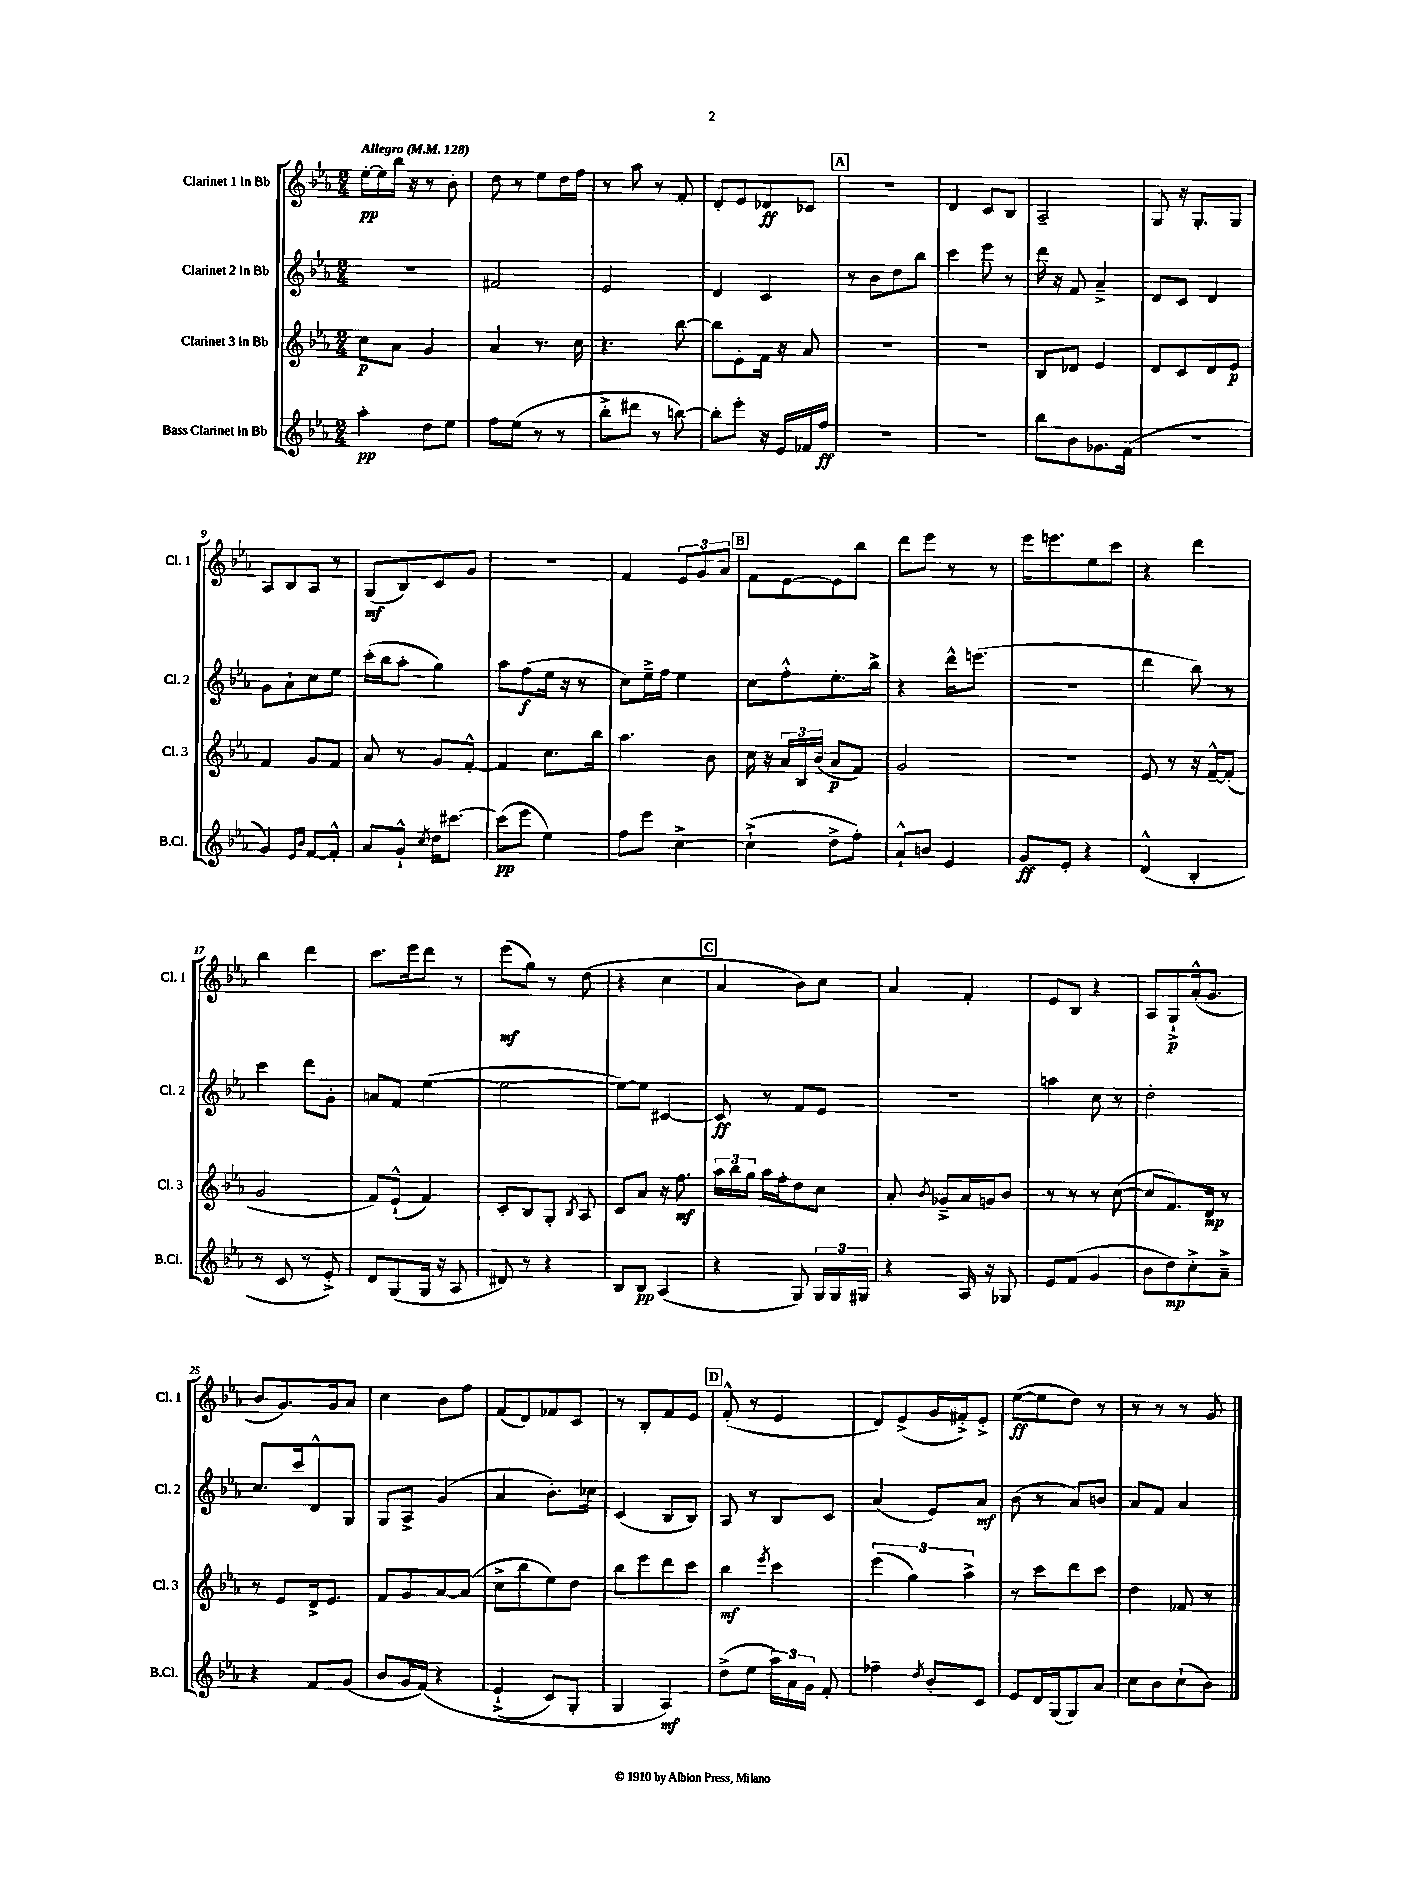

**kern	**kern	**kern	**kern
*staff4	*staff3	*staff2	*staff1
*clefG2	*clefG2	*clefG2	*clefG2
*k[b-e-a-]	*k[b-e-a-]	*k[b-e-a-]	*k[b-e-a-]
*M2/4	*M2/4	*M2/4	*M2/4
*MM128	*MM128	*MM128	*MM128
4aa-'	8cc	2r	[16ee-'
.	.	.	16ee-]
.	8a-	.	16bb-
.	.	.	16r
8dd	4g	.	8r
8ee-	.	.	8b-'
=	=	=	=
8ff	4a-	2f#	8dd
(8ee-	.	.	8r
8r	8.r	.	8ee-
8r	.	.	16dd
.	16cc	.	16ff
=	=	=	=
8bb-'^	4.r	2e-	8r
8ddd#	.	.	8aa-
8r	.	.	8r
[8bb)	[8bb-	.	8f'
=	=	=	=
8bb']	8bb-]	4d	8d'
8eee-'	8e-'	.	8e-
16r	16f	4c	8d-
16e-	16r	.	.
16f-	8a-	.	8c-
16ff	.	.	.
=	=	=	=
2r	2r	8r	2r
.	.	8b-	.
.	.	8dd	.
.	.	8bb-	.
=	=	=	=
2r	2r	4ccc	4d
.	.	8eee-	8c
.	.	8r	8B-
=	=	=	=
8bb-	8B-	16ddd	2A-~
.	.	16r	.
8b-	8d-	8f	.
8.g-	4e-	4a-~^	.
(16f	.	.	.
=	=	=	=
2r	8d	8d	8G
.	8c	8c	16r
.	.	.	8.G'
.	8d	4d	.
.	8e-	.	8G
=	=	=	=
4g)	4f	8g	8A-
.	.	8a-`	8B-
16qqe-	.	.	.
16qqb-	.	.	.
[8f	8g	8cc	8A-
8f'^^]	8f	8ee-	8r
=	=	=	=
8a-	8a-	(16ccc'	(8G
.	.	16bb-	.
8g`^^	8r	8aa-'	8B-)
8qcc	.	.	.
16dd	8g	4gg)	8c
[8.ccc#	.	.	.
.	[8f'^^	.	8g
=	=	=	=
(8ccc#]	4f]	8aa-	2r
8eee-	.	(8ff	.
4ee-)	8.cc	16ee-	.
.	.	16r	.
.	.	8r	.
.	16bb-	.	.
=	=	=	=
8ff	4.aa-	8cc)	4f
8eee-	.	16ee-~^	.
.	.	16ff	.
[4cc^	.	4ee-	12e-
.	.	.	12g
.	8b-	.	.
.	.	.	12a-
=	=	=	=
(4cc`^]	16cc	8cc	8f
.	16r	.	.
.	24a-	8ff'^^	[8e-
.	24B-	.	.
.	(24b-	.	.
8dd^	8a-	8.ee-'	8e-]
8ff')	8f)	.	8bb-
.	.	16bb-^	.
=	=	=	=
8a-`^^	2g	4r	8ddd
8b	.	.	8eee-
4e-	.	16ddd^^	8r
.	.	(8.eee	.
.	.	.	8r
=	=	=	=
8g	2r	2r	16eee-
.	.	.	8.eee
8e-'	.	.	.
4r	.	.	8ee-
.	.	.	8ccc
=	=	=	=
(4d^^	8e-	4ddd	4r
.	8r	.	.
4B-'	16r	8bb-)	4ddd
.	[16f~^^	.	.
.	(8f']	8r	.
=	=	=	=
8r	2g	4ccc	4bb-
8c	.	.	.
8r	.	8ddd	4ddd
8e-'^)	.	8g'	.
=	=	=	=
8d	8f)	8a	8.ccc
(8G	(8e-`^^	8f	.
.	.	.	16eee-
16G	4f)	([4ee-	8ddd
16r	.	.	.
8A-	.	.	8r
=	=	=	=
8d#)	8c'	2ee-_	(8eee-
8r	8B-	.	8gg)
4r	8G'	.	8r
.	8qB-	.	.
.	8A-	.	(8dd
=	=	=	=
8B-	8c	8ee-_)	4r
8B-	8a-	8ee-]	.
(4A-	16r	[4c#	4cc
.	8.ff	.	.
=	=	=	=
4r	24aa-	8c#]	4a-
.	24bb-	.	.
.	24gg	.	.
.	16aa-	8r	.
.	16ff'	.	.
8G)	8dd	8f	8b-)
24G	8cc	8e-	8cc
24G	.	.	.
24G#	.	.	.
=	=	=	=
4r	8a-'	2r	4a-
.	8qb-	.	.
.	8g-~^	.	.
16A-	16a-	.	4f'
16r	16g	.	.
8G-	8b-	.	.
=	=	=	=
8e-	8r	4aa	8e-
(8f	8r	.	8B-
4g	8r	8cc	4r
.	([8cc	8r	.
=	=	=	=
8b-	8cc]	2dd'	8A-
8dd)	8.f)	.	8G`^
8cc'^	.	.	(16a-'^^
.	16d	.	8.g
8a-~^	8r	.	.
=	=	=	=
4r	8r	8.cc	8b-
.	8e-	.	8.g)
.	.	16ccc	.
8f	16d^	8d^^	.
.	8.e-	.	16g
(8g	.	8G	8a-
=	=	=	=
8b-	8f	8G	4cc
16g	8g	8A-^	.
&(16f)	.	.	.
4r	[8a-	(4g	8b-
.	(8a-]	.	8ff
=	=	=	=
(4e-`^	8cc^	4a-	(8f
.	8bb-	.	8d)
8c)	8ee-)	8.b-')	8f-
8G'	8dd	.	8c
.	.	16cc-	.
=	=	=	=
4G	8bb-	(4c	8r
.	8eee-	.	8B-'
4A-&)	8ddd	8B-	8f
.	8ccc	8B-)	8e-
=	=	=	=
(8dd^	4bb-	8A-	(8f'^^
8ee-	.	8r	8r
.	8qeee-	.	.
24aa-)	4ccc	8B-	4e-
24a-	.	.	.
24g	.	.	.
8f'	.	8c	.
=	=	=	=
4ff-~	(6eee-	(4a-	8d)
.	.	.	(8e-^
.	6gg)	.	.
8qdd	.	.	.
8b-'	.	8e-)	16g
.	.	.	16f#'^)
.	6aa-^	.	.
8c	.	8a-	8e-'^
=	=	=	=
8e-	8r	(8b-	([8ee-
16d	8ccc	8r	8ee-]
(16G	.	.	.
8G)	8ddd	8a-)	8dd)
8a-	8ccc	8b	8r
=	=	=	=
8cc	4dd	8a-	8r
8b-	.	8f	8r
(8cc`	8f-	4a-	8r
8b-)	8r	.	8g
==	==	==	==
*-	*-	*-	*-
